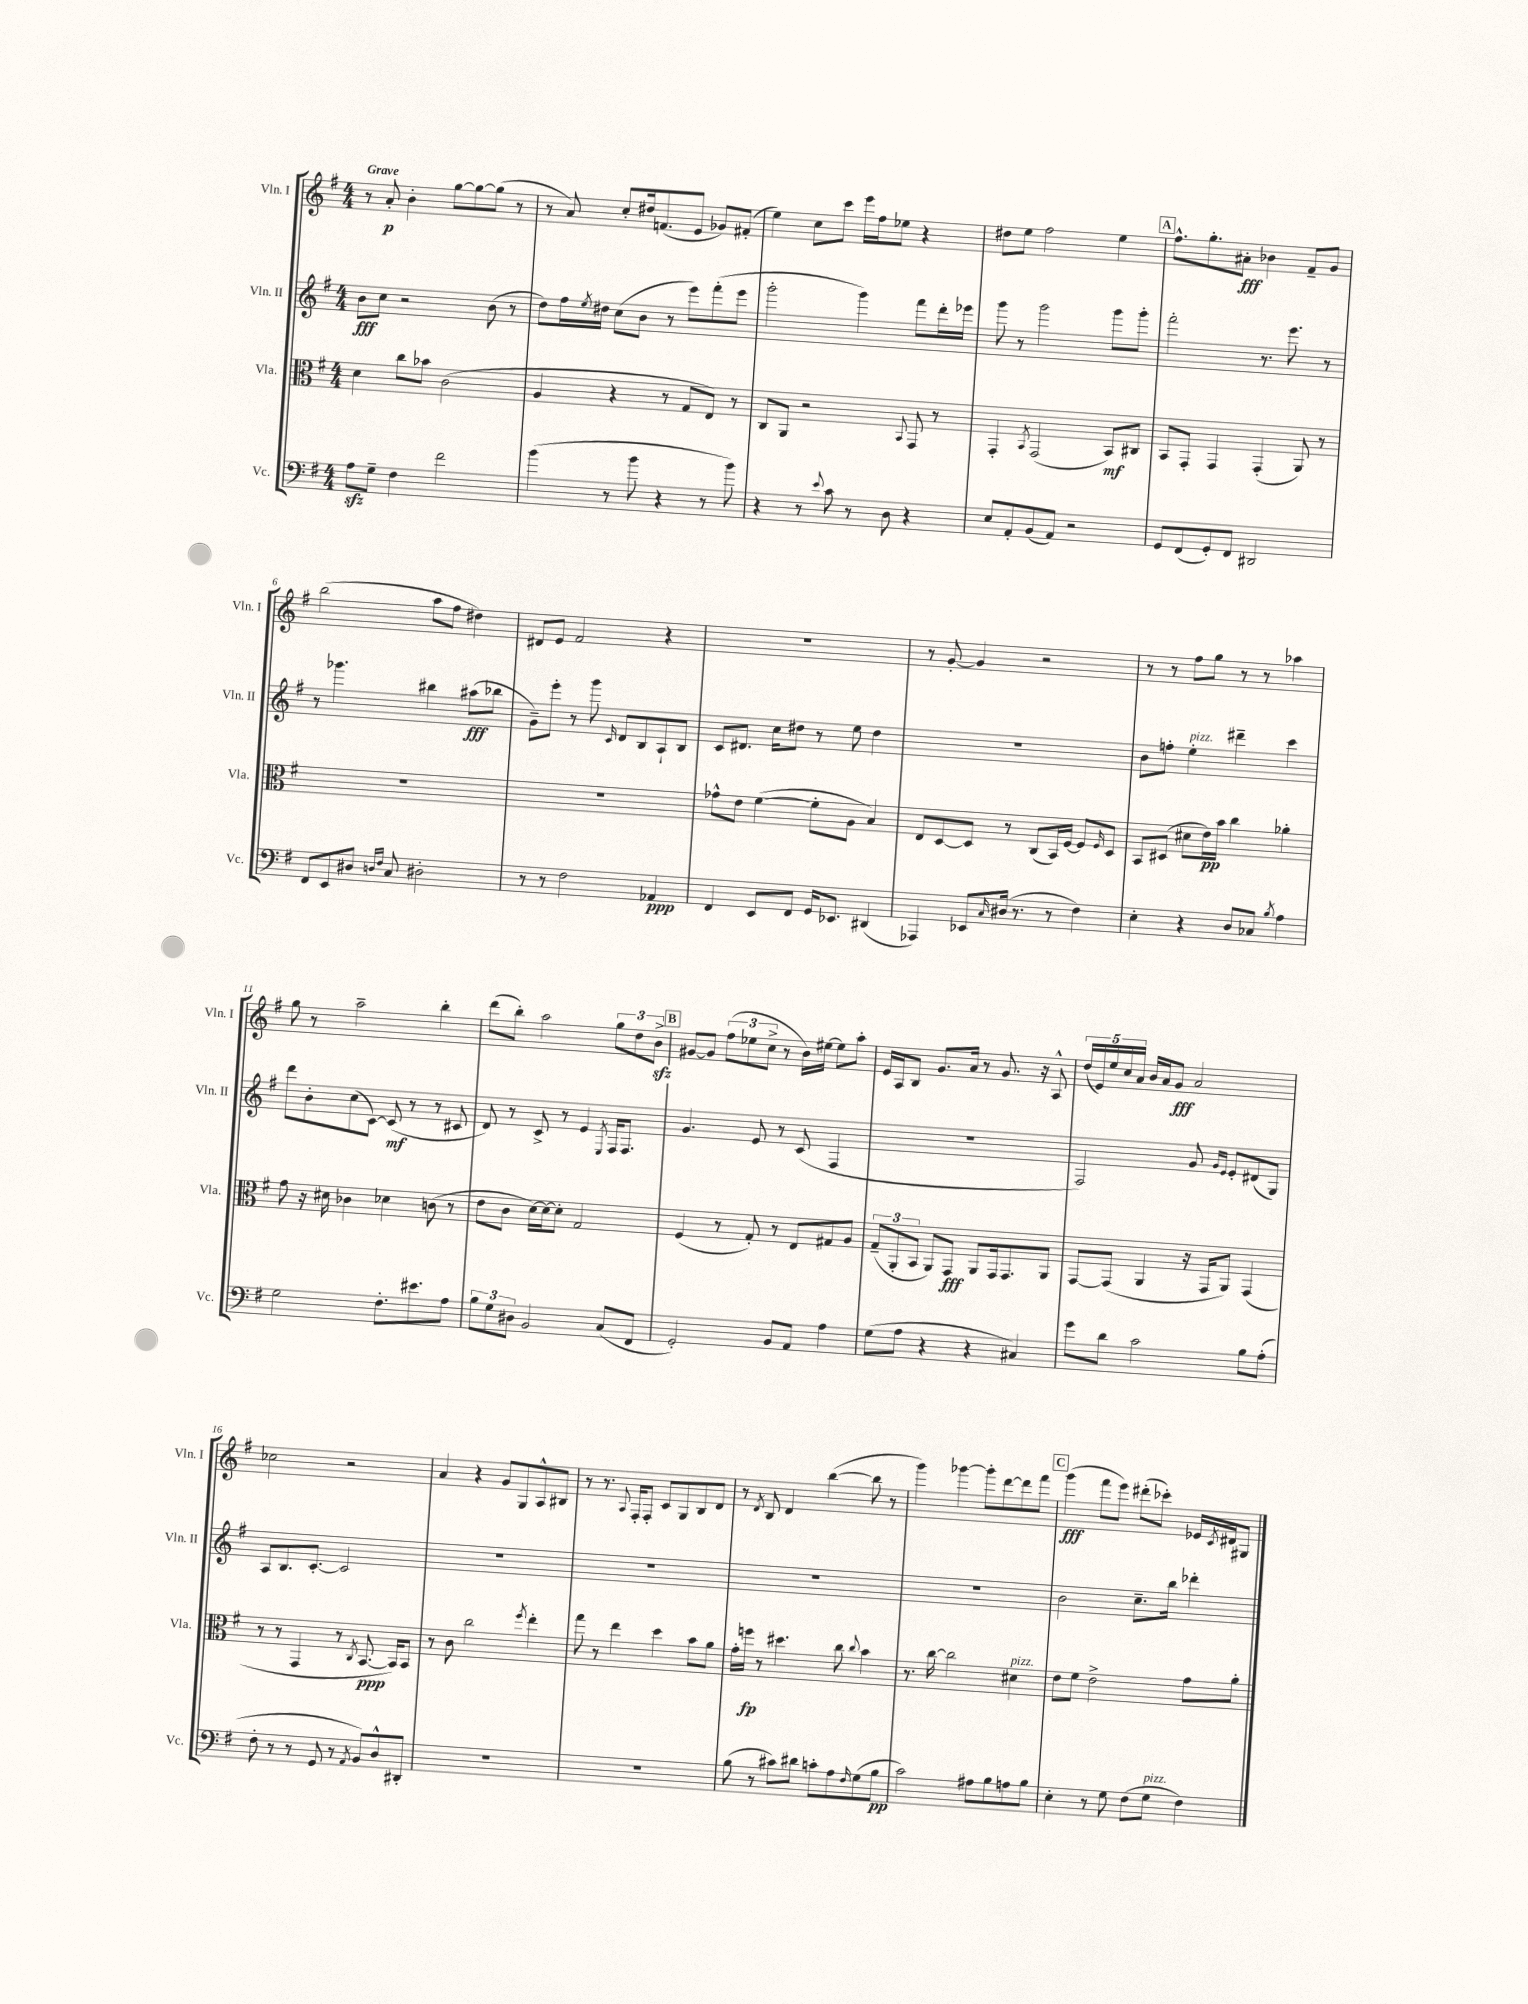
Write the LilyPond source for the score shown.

<<
\new StaffGroup <<
\new Staff = "s0" \with { instrumentName = "Vln. I" shortInstrumentName = "Vln. I" } {
    \clef treble \key g \major \numericTimeSignature \time 4/4 \tempo "Grave"
    r8 a'8-.\p b'4-. g''8~ g''8~ g''8( r8 |
    r8 a'8) c''8-. dis''16 f'8.( e'8 ges'8) fis'8-.( |
    e''4) c''8 c'''8 e'''16 fis''16 ees''8 r4 |
    dis''8 e''8 fis''2 e''4 |
    \mark \markup { \box "A" } fis''8.-^ g''8.-. ais'8-.\fff bes'4 fis'8-- g'8 |
    b''2( a''8 fis''8 dis''4) |
    dis'8 e'8 fis'2 r4 |
    R1 |
    r8 g'8~-. g'4 r2 |
    r8 r8 fis''8 g''8 r8 r8 aes''4 |
    g''8 r8 a''2-- b''4-. |
    d'''8( b''8-.) a''2 \tuplet 3/2 { g''8 d''8 b'8->\sfz } |
    \mark \markup { \box "B" } gis'8~ gis'8 \tuplet 3/2 { fis''8( ees''8 c''8-> } r8 b'16) eis''16~ eis''8 a''8-. |
    e'16 a16 b8 g'8. a'16 r8 g'8. r16 a8-^ |
    \tuplet 5/4 { d''16( e'16) e''16 c''16 a'16 } b'16 a'16 g'8\fff a'2 |
    ces''2 r2 |
    a'4 r4 g'8 g8 a8-^ bis8 |
    r8 r8. \appoggiatura { a8 } fis16-. fis8-. c'8 g8 b8 d'8 |
    r8 \acciaccatura { d'8 } b8 d'4 b''4~( b''8 r8 |
    g'''4) ges'''4~ ges'''8-. d'''8~ d'''8 fis'''8 |
    \mark \markup { \box "C" } g'''4\fff( fis'''8 e'''8) dis'''8-.( ces'''8-.) ees'16 \acciaccatura { c'8 } dis'16 gis8 \bar "|." |
}
\new Staff = "s1" \with { instrumentName = "Vln. II" shortInstrumentName = "Vln. II" } {
    \clef treble \key g \major \numericTimeSignature \time 4/4
    b'8\fff c''8 r2 b'8( r8 |
    d''8) fis''16 \acciaccatura { e''8 } dis''16 c''8( b'8 r8 e'''8) fis'''8-.( e'''8 |
    g'''2-. g'''4) fis'''8 d'''16-. ees'''16 |
    g'''8 r8 g'''2 g'''8 g'''8-. |
    \mark \markup { \box "A" } fis'''2-. r8. e'''8. r8 |
    r8 ges'''4. bis''4 ais''8\fff( bes''8 |
    g'8--) e'''8-. r8 g'''8 \grace { c'16 } d'8 b8 a8-! b8 |
    c'8 dis'8. c''16 dis''8 r8 e''8 dis''4 |
    R1 |
    b'8 f''8-. e''4-.^\markup { \italic "pizz." } dis'''4-- c'''4 |
    d'''8 b'8-. c''8( c'8~) c'8\mf( r8 r8 cis'8 |
    d'8) r8 c'8-> r8 e'4 \acciaccatura { e8 } fis16 fis8. |
    \mark \markup { \box "B" } g'4. e'8 r8 c'8( fis4 |
    R1 |
    fis2) g'8 \grace { g'16 e'16 } e'8-. dis'8( g8) |
    a8 b8. c'8.~-. c'2 |
    R1 |
    R1 |
    R1 |
    R1 |
    \mark \markup { \box "C" } b'2 c''8.-- b''16 des'''4-. \bar "|." |
}
\new Staff = "s2" \with { instrumentName = "Vla." shortInstrumentName = "Vla." } {
    \clef alto \key g \major \numericTimeSignature \time 4/4
    d'4 c''8 bes'8 c'2( |
    a4 r4 r8 g8 e8) r8 |
    c8 a,8 r2 \appoggiatura { b,8 } g,8 r8 |
    g,4-. \acciaccatura { b,8 } g,2( b,8\mf) cis8 |
    \mark \markup { \box "A" } b,8 g,8-. g,4 g,4-.( a,8) r8 |
    R1 |
    R1 |
    ges'8-^ e'8 fis'4~( fis'8-. a8 b4) |
    e8 d8~ d8 r8 c8( b,16) fis16~ fis8 \grace { fis16 } d8 |
    b,8 dis8( dis'8 e'16\pp) b'16 c''4 aes'4-. |
    g'8 r16 dis'16 ces'4 des'4 c'8( r8 |
    e'8 c'8 d'16~) d'16~ d'8-. g2 |
    \mark \markup { \box "B" } fis4( r8 g8-.) r8 e8 gis8 a8 |
    \tuplet 3/2 { g8--( a,8-. b,8 } a,8) g,8\fff a,8 g,16 g,8. a,8 |
    g,8~ g,8( a,4 r16 g,16 a,8) g,4( |
    r8 r8 g,4 r8 \acciaccatura { c8 } b,8.~\ppp b,16) b,8 |
    r8 c'8 c''2 \acciaccatura { fis''8 } e''4-. |
    g''8 r8 e''4 d''4 b'8 a'8 |
    g'16-. f''16\fp r8 dis''4. c''8 \appoggiatura { c''8 } b'4 |
    r8. c''16~ c''2 dis'4^\markup { \italic "pizz." } |
    \mark \markup { \box "C" } e'8 fis'8 e'2-> g'8 a'8-. \bar "|." |
}
\new Staff = "s3" \with { instrumentName = "Vc." shortInstrumentName = "Vc." } {
    \clef bass \key g \major \numericTimeSignature \time 4/4
    a8\sfz g8-- fis4 fis'2 |
    b'4( r8 b'8 r4 r8 b'8) |
    r4 r8 \appoggiatura { e'8 } c'8 r8 d8 r4 |
    e8 a,8-. b,8( a,8) r2 |
    \mark \markup { \box "A" } g,8 fis,8( g,8-.) fis,8 dis,2 |
    fis,8 e,8 dis8 \grace { d16 fis16 } c8 dis2-. |
    r8 r8 fis2 aes,4\ppp |
    fis,4 e,8 fis,8 g,16 ees,8. dis,4( |
    aes,,4) ees,8 \grace { c16 } dis16( r8. r8 fis4) |
    e4-. r4 d8 ces8 \acciaccatura { b8 } a4 |
    g2 fis8.-. eis'8. a8 |
    \tuplet 3/2 { b8 g8 dis8 } b,2 c8( fis,8 |
    \mark \markup { \box "B" } g,2-.) b,8 a,8 a4 |
    g8( a8 r4 r4 cis4) |
    g'8 d'8 c'2 b8 a8-.( |
    fis8-. r8 r8 g,8 r8 \acciaccatura { a,8 } b,8) d8-^ dis,8-. |
    R1 |
    R1 |
    b8( r8 cis'8) dis'8 c'8-. a8 \grace { fis16 } g8( b8\pp |
    c'2) ais8 b8 a8 b8 |
    \mark \markup { \box "C" } e4-. r8 g8 fis8( g8^\markup { \italic "pizz." } fis4) \bar "|." |
}
>>
>>
